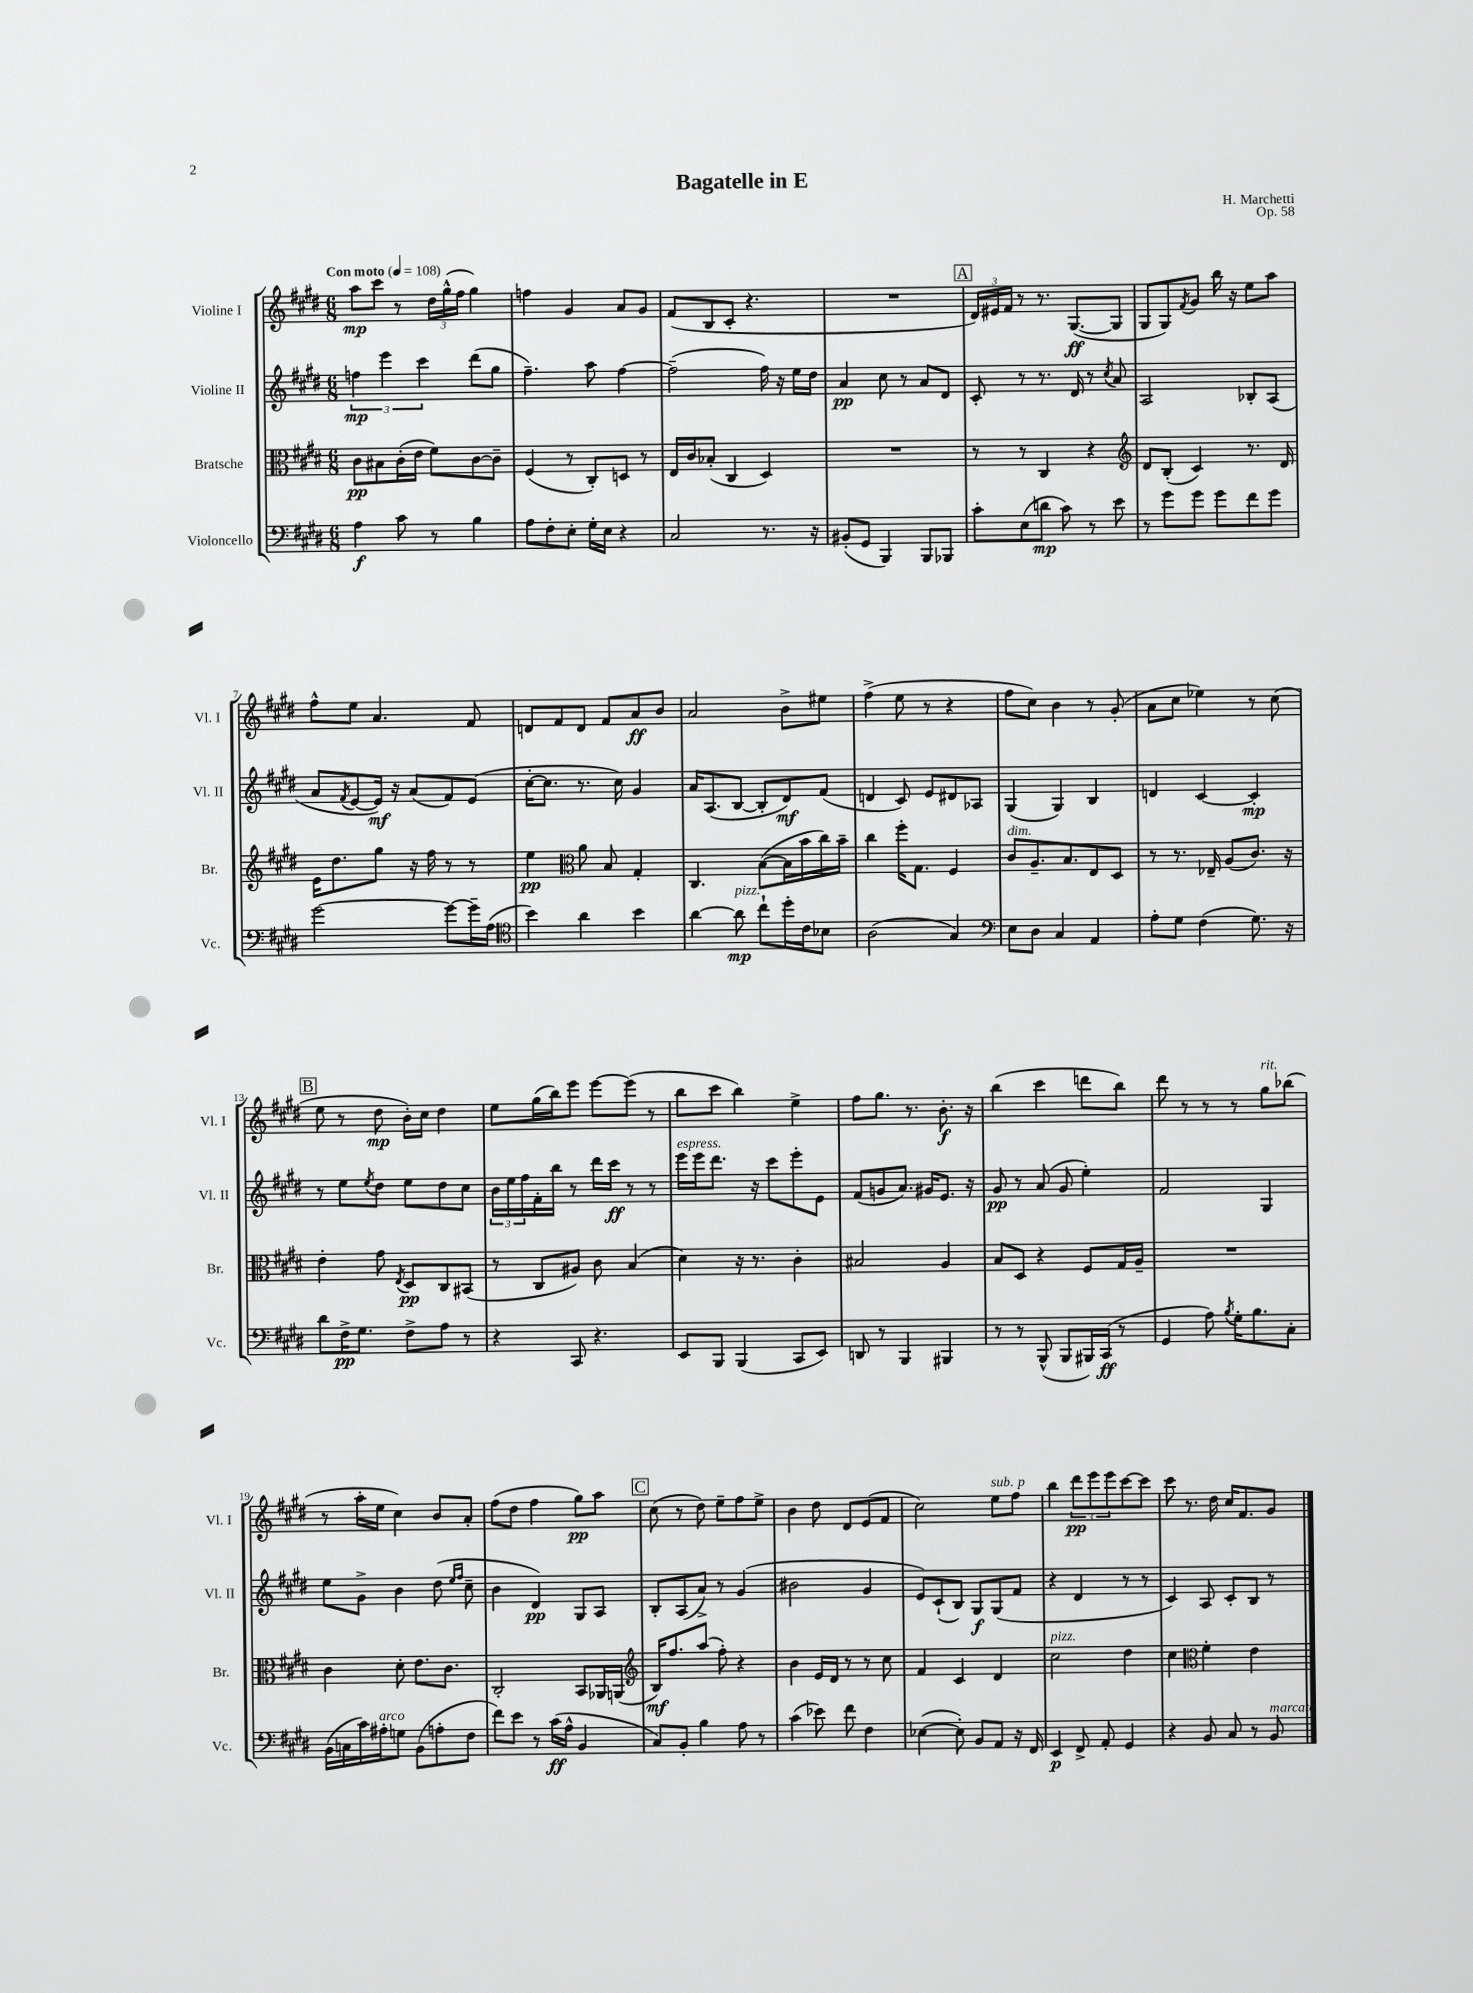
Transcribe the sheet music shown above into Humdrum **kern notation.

**kern	**kern	**kern	**kern
*staff4	*staff3	*staff2	*staff1
*clefF4	*clefC3	*clefG2	*clefG2
*k[f#c#g#d#]	*k[f#c#g#d#]	*k[f#c#g#d#]	*k[f#c#g#d#]
*M6/8	*M6/8	*M6/8	*M6/8
*MM108	*MM108	*MM108	*MM108
4A\	8c#\L	6ff\	8aa\L
.	8B#\	.	8ccc#\J
.	.	6eee\	.
8c#\	(16c#'\L	.	8r
.	16e\JJ	.	.
.	.	6ccc#\	.
8r	8f#\L)	.	24dd#\LL
.	.	.	(24gg#^^\
.	.	.	24ff#\JJ
4B\	[8c#\	(8ddd#\L	4gg#\)
.	8c#~\]J	8gg#\J	.
=	=	=	=
8A\L	(4F#/	4.ff#~\)	4ff\
8F#'\	.	.	.
8E'\J	8r	.	4g#/
16G#'\LL	8C#'/L)	8aa\	.
16E\JJ	.	.	.
4r	8D/J	[4ff#\	8a/L
.	8r	.	8g#/J
=	=	=	=
2C#/	16E/LL	(2ff#~\]	(8f#/L
.	16c#/J	.	.
.	(8B-'/J	.	8B/
.	4C#/	.	8c#'/J
.	.	.	4.r
8.r	4D#/)	16ff#\)	.
.	.	16r	.
.	.	16ee\LL	.
16r	.	16dd#\JJ	.
=	=	=	=
(8BB#'/L	2.r	4a/	2.r
8GG#/J	.	.	.
4BBB/)	.	8cc#\	.
.	.	8r	.
8BBB/L	.	8a/L	.
8BBB-/J	.	8d#/J	.
=	=	=	=
8c#'\L	8r	8c#'/	24d#/LL)
.	.	.	24e#/
.	.	.	24f#/JJ
(8E\	8r	8r	8r
8d\J	4C#/	8.r	8.r
8c#\)	.	.	.
.	.	16d#/	([8.G#/L
8r	4r	8r	.
.	.	8qcc#/	.
8e\	.	8a/	8G#/]J
=	=	=	=
*	*clefG2	*	*
8r	8d#/L	2A/	8G#/L
8g#\L	(8B'/J	.	8G#/)
.	.	.	8qf#/
8g#\J	4c#/)	.	8g#/J
8g#\L	.	.	16bb\
.	.	.	16r
8f#\	8.r	8B-'/L	8ee\L
8g#\J	.	(8A/J	8aa\J
.	16d#/	.	.
=	=	=	=
[2g#\	16e\LK	8a/L	8ff#^^\L
.	8.dd#\	.	.
.	.	8qf#/	.
.	.	[8e/	8ee\J
.	8gg#\J	16e/]Jk)	4.a/
.	.	16r	.
.	16r	(8a/L	.
.	16ff#\	.	.
8g#\_L	8r	8f#/)	.
16g#~\]L	8r	(8e/J	8f#/
(16A\JJ	.	.	.
=	=	=	=
*clefC4	*	*	*
4b\)	4ee\	[16cc#'\LK	8d/L
.	.	8.cc#\]J	.
.	.	.	8f#/
*	*clefC3	*	*
4a\	8a\	8.r	8d/J
.	8B/	.	8f#/L
.	.	16cc#\)	.
4b\	4G#'/	4g#/	8a/
.	.	.	8b/J
=	=	=	=
[4a\	4.C#/	16a/LK	2a/
.	.	(8.A/	.
8a\]	.	[8B/J	.
8cc#`\L	([8B\L	8B'/]L	.
16dd#'\L	16B\]L	8d#/)	8b^\L
16c#\J	16b\	.	.
8B-\J	16cc#\)	(8f#/J	8ee#\J
.	16b~\JJ	.	.
=	=	=	=
(2A\	4cc#\	4d/	(4ff#^\
.	16ff#'\LK	8c#/)	8ee\
.	8.G#\J	.	.
.	.	8e/L	8r
4G#/)	4F#/	8d#/	4r
.	.	8A-/J	.
=	=	=	=
*clefF4	*	*	*
8E\L	8c#/L	(4G#/	8ff#\L
8D#\J	8.A~/	.	8cc#\J)
4C#/	.	4G#/)	4b\
.	8.B/	.	.
4AA/	8E/	4B/	8r
.	8D#/J	.	(8g#'/
=	=	=	=
8A'\L	8r	4d/	8a\L
8G#\J	8.r	.	8cc#\J
(4F#\	.	[4c#/	4ee-\)
.	16E-~/	.	.
.	(8A/L	.	.
8.G#\)	8.c#/J)	4c#'/]	8r
.	.	.	(8cc#\
16r	16r	.	.
=	=	=	=
8d#\L	4e'\	8r	8ee\
16F#^\K	.	8ee\L	8r
8.G#\J	.	.	.
.	.	8qee/	.
.	8g#\	8dd#\J	8dd#\
.	8qE/	.	.
8F#^\L	8D#/L	8ee\L	16b'\LL)
.	.	.	16cc#\JJ
8A\J	8C#/	8dd#\	4dd#\
8r	(8BB#/J	8cc#\J	.
=	=	=	=
4r	8r	24b\LL	8ee\L
.	.	24ee\	.
.	.	24ff#\	.
.	8C#/L	16f#'\	(16gg#\L
.	.	16bb\JJ	16bb\J)
8CC#/	8A#/J)	8r	8eee\J
4.r	8c#\	16ddd#\LL	[8eee\L
.	.	16ccc#\JJ	.
.	(4B/	8r	(8eee\]J
.	.	8r	8r
=	=	=	=
8EE/L	4d#\)	16eee\LL	8bb\L
.	.	16eee\J	.
8BBB/J	.	8.ddd#\J	8ccc#\J
(4BBB/	16r	.	4bb\)
.	8.r	16r	.
.	.	8ccc#\L	.
8CC#/L	4c#'\	8eee'\	4ee^\
8EE/J)	.	8e\J	.
=	=	=	=
8DD/	2B#/	(8f#/L	8ff#\L
8r	.	8g/	8.gg#\J
4BBB/	.	8.a/J)	.
.	.	.	8.r
.	.	16g#/LK	.
4BBB#/	4A/	8.e/J	8.b'\
.	.	16r	16r
=	=	=	=
8r	8B/L	8g#/	(4bb\
8r	8D#/J	8r	.
(8BBB^^/	4r	(8a/	4ccc#\
8BBB/L	.	8g#/	.
16BBB#/L)	8F#/L	4ee'\)	8ddd\L
(16CC#/JJ	.	.	.
8r	16G#/L	.	8bb\J)
.	16A~/JJ	.	.
=	=	=	=
4GG#/	2.r	2f#/	8ddd#\
.	.	.	8r
8A\)	.	.	8r
8qB/	.	.	.
16G#'\LK	.	.	8r
8.B\	.	.	.
.	.	4G#/	8gg#\L
8C#'\J	.	.	(8bb-\J
=	=	=	=
(16BB\LL	4c#\	8ee\L	8r
16C\	.	.	.
16c#\)	.	8g#^\J	16aa'\LL
16A#'\J	.	.	16ee\JJ
8G\J	8d#'\	4b\	4cc#\)
(8BB\L	8.e\L	.	.
8A'\	.	(8dd#\	8b/L
.	8.c#\J	.	.
.	.	16qqee/LL	.
.	.	16qqff#/JJ	.
8F#\J	.	8cc#~\	8a'/J
=	=	=	=
8f#\L)	2C#'/	4b\	(8ff#\L
8e\J	.	.	8dd#\J
8r	.	4d#/)	4ff#\
(16c#\LL	.	.	.
16A^^\JJ	.	.	.
4BB/	8BB/L	8G#/L	8gg#\L)
.	16AA-/L	8A/J	8aa\J
.	(16AA/JJ	.	.
=	=	=	=
*	*clefG2	*	*
8C#/L)	16B/LK)	8B'/L	(8cc#\
.	8.ff#/	.	.
8BB'/J	.	(8A/	8r
4B\	(8aa/J	8a^/J)	8dd#\)
.	8ff#'\)	8r	8ee~\L
8A\	4r	(4g#/	8ff#\
8r	.	.	8ee^\J
=	=	=	=
(4c#\	4b\	2b#\	4b\
8e-\)	16e/LL	.	8dd#\
.	16d#/JJ	.	.
8f#\	8r	.	8d#/L
4F#\	8r	4g#/	(8e/
.	8cc#\	.	8f#/J
=	=	=	=
([4E-\	4f#/	8e/L)	2cc#\)
.	.	(8c#`/	.
8E-'\])	4c#/	8B/J)	.
8BB/L	.	8G#/L	.
8AA/J	4d#/	(8G#/	8ee\L
16r	.	8f#/J	8ff#\J
16FF#/	.	.	.
=	=	=	=
4EE/	2cc#\	4r	4bb\
8FF#^/	.	4d#/	12ddd#\L
.	.	.	12eee\
8AA'/	.	.	.
.	.	.	12eee\
4GG#/	4dd#\	8r	[8ccc#\
.	.	8r	8ccc#\]J
=	=	=	=
4r	4cc#\	4c#/)	8ccc#\
.	.	.	8.r
*	*clefC3	*	*
8BB/	4f#'\	8A/	.
.	.	.	16dd#\
8C#/	.	8c#'/L	16cc#/LK
.	.	.	8.f#/
8r	4e\	8B/J	.
8BB/	.	8r	8g#/J
==	==	==	==
*-	*-	*-	*-
